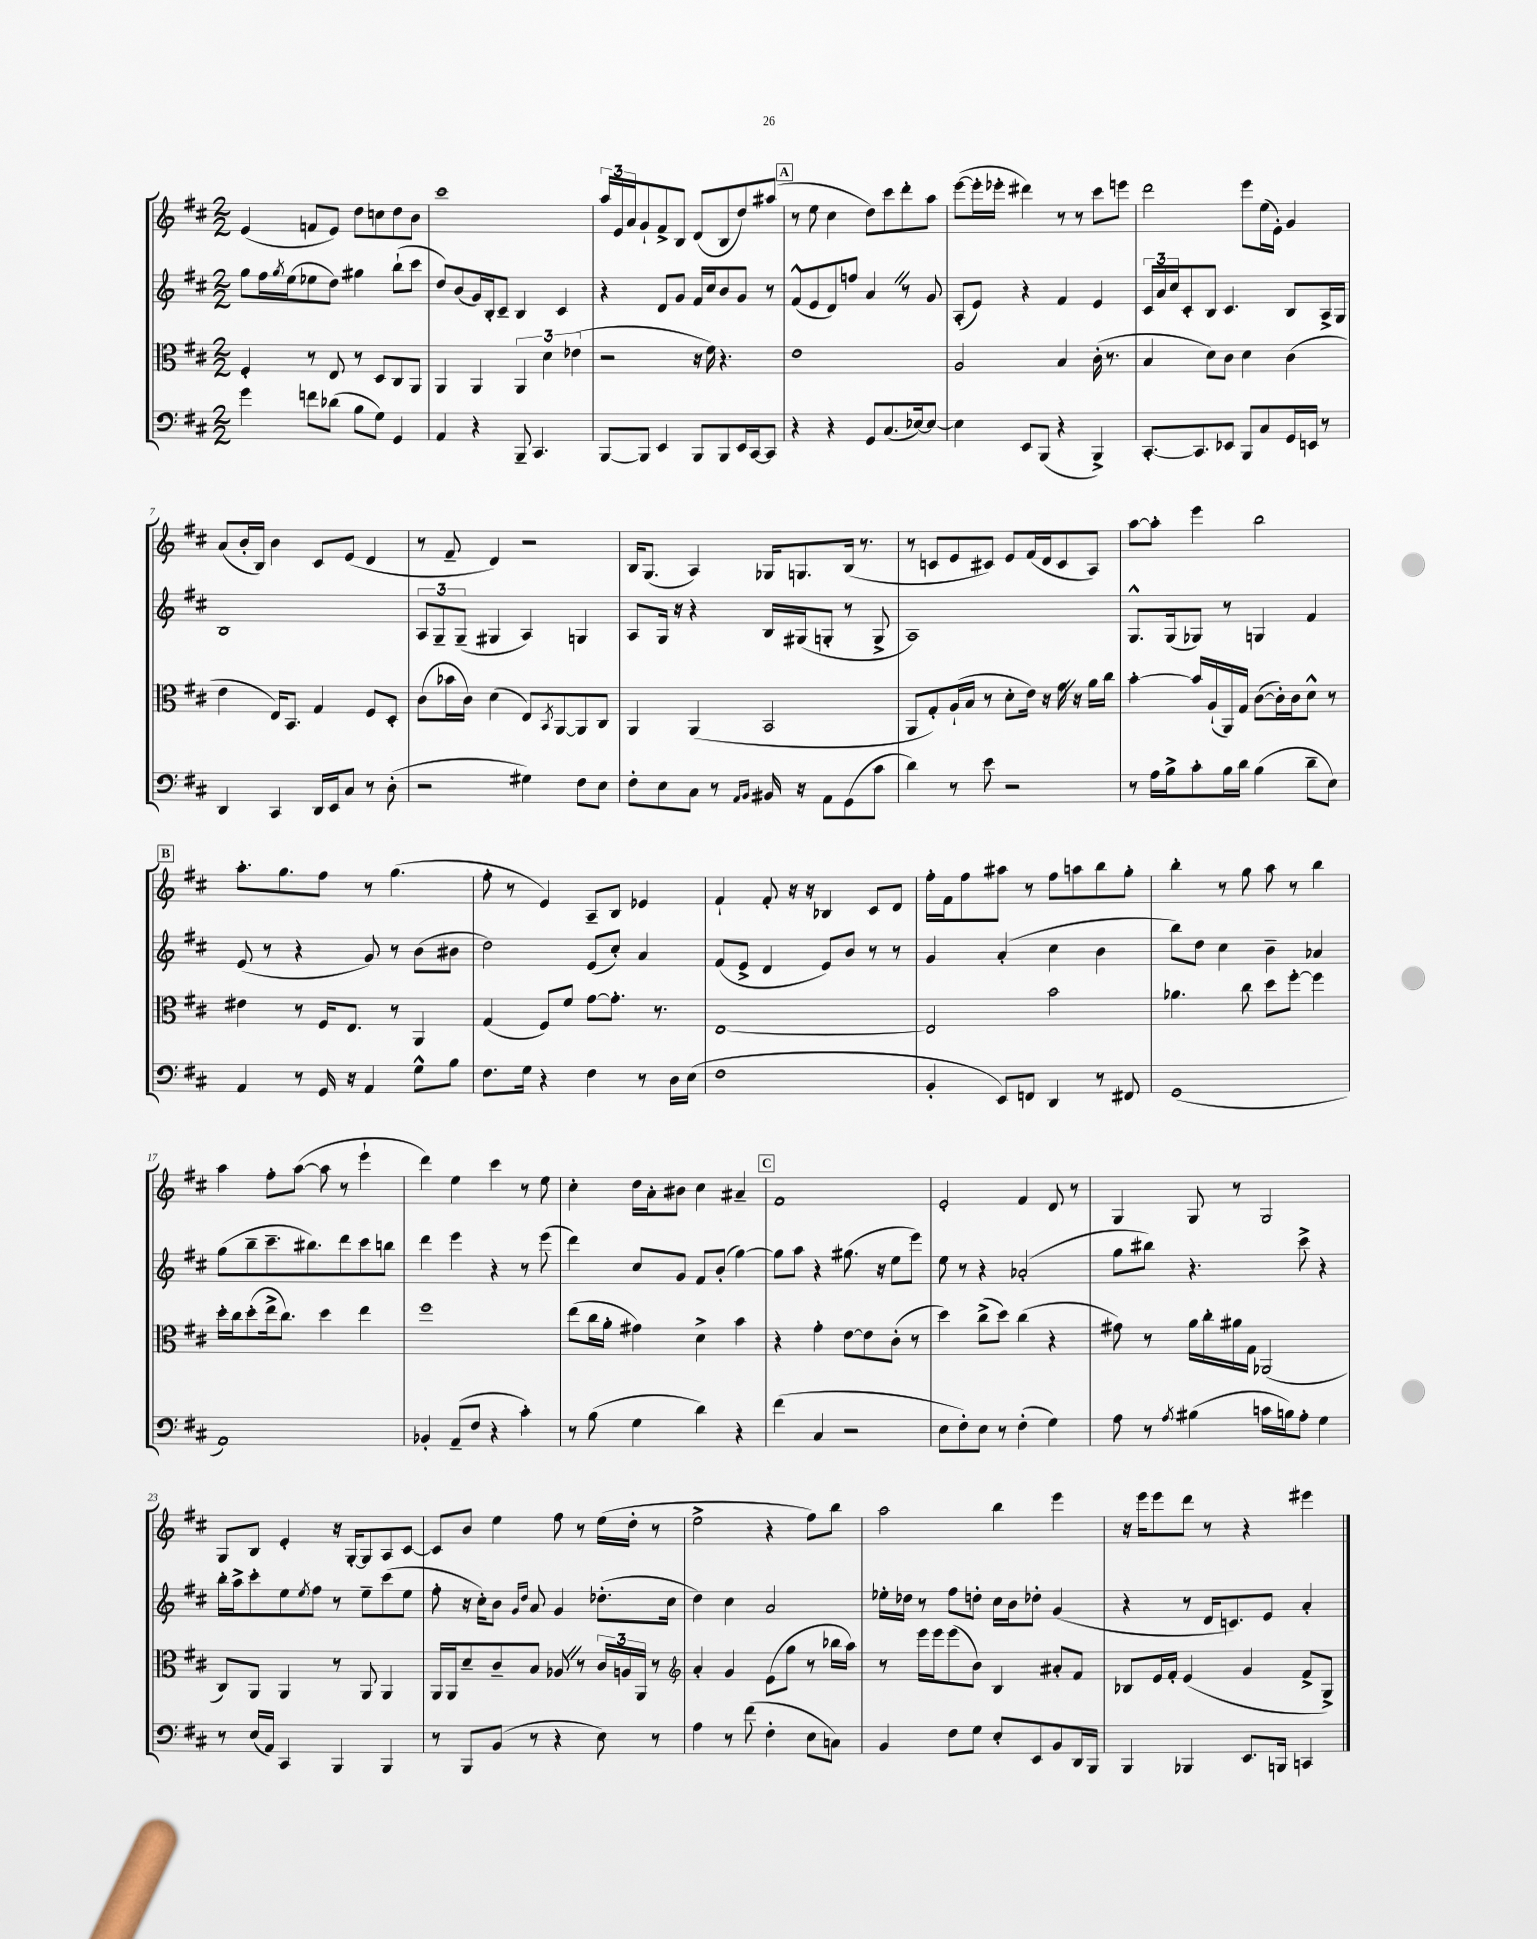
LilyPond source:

<<
\new StaffGroup <<
\new Staff = "s0" {
    \clef treble \key d \major \numericTimeSignature \time 2/2
    e'4( f'8 e'8) d''8 c''8 d''8 b'8 |
    cis'''1 |
    \tuplet 3/2 { a''16 e'16 a'16 } g'8-! fis'8-> b8 d'8( b8 d''8) ais''8( |
    \mark \markup { \box "A" } r8 e''8 cis''4 d''8) cis'''8 d'''8-. a''8 |
    e'''8~( e'''16-. ees'''16-. dis'''4) r8 r8 cis'''8 e'''8 |
    d'''2 e'''8 e''16( e'16-.) g'4 |
    a'8( b'16-. b16) b'4 cis'8 e'8( d'4 |
    r8 fis'8-- d'4) r2 |
    b16 g8.( a4) ges16 g8. b16( r8. |
    r8 c'8 e'8 cis'8) e'8 fis'16( d'16 cis'8 a8) |
    a''8~ a''8-. e'''4 b''2 |
    \mark \markup { \box "B" } a''8.-. g''8. fis''8 r8 g''4.( |
    fis''8-. r8 e'4) a8-- b8 ees'4 |
    fis'4-! fis'8-. r16 r16 bes4 cis'8 d'8 |
    fis''16-. fis'16 fis''8 ais''8 r8 fis''8 a''8 b''8 g''8-. |
    b''4-. r8 g''8 a''8 r8 b''4 |
    a''4 fis''8-. a''8~( a''8 r8 e'''4-! |
    d'''4) e''4 cis'''4 r8 e''8 |
    cis''4-. d''16 a'16-. bis'8 cis''4 ais'4-- |
    \mark \markup { \box "C" } fis'1 |
    e'2-. fis'4 d'8 r8 |
    g4 g8 r8 g2 |
    g8 b8 e'4-. r16 g16~-. g8 a8 cis'8~ |
    cis'8 b'8 e''4 fis''8 r8 e''16( d''16-. r8 |
    e''2-> r4 fis''8) b''8 |
    a''2 b''4 e'''4 |
    r16 e'''16 e'''8 d'''8 r8 r4 eis'''4 \bar "|." |
}
\new Staff = "s1" {
    \clef treble \key d \major \numericTimeSignature \time 2/2
    g''8 fis''16 \acciaccatura { g''8 } e''16( ees''8 d''8) gis''4 b''8-!( cis'''8 |
    d''8) b'8( g'16) b16-. cis'8-- b4 cis'4 |
    r4 d'8 g'8 fis'16 cis''16 b'8 g'8 r8 |
    \mark \markup { \box "A" } fis'8-^( e'8 d'8) f''8 a'4 \once \override BreathingSign.text = \markup { \musicglyph "scripts.caesura.straight" } \breathe r8 g'8 |
    a8-.( e'8) r4 fis'4 e'4 |
    \tuplet 3/2 { cis'16 a'16 cis''16 } cis'8-. b8 cis'4. b8 a16-> g16 |
    b1 |
    \tuplet 3/2 { a8 g8-- g8--( } gis4 a4) g4 |
    a8 g16 r16 r4 b16 gis16( g8-. r8 g8-> |
    a1) |
    g8.-^ g16( ges8) r8 g4 fis'4 |
    \mark \markup { \box "B" } e'8( r8 r4 g'8) r8 b'8( bis'8 |
    d''2) e'8( cis''8-.) a'4 |
    fis'8( e'8-> d'4 e'8) b'8 r8 r8 |
    g'4 a'4-.( cis''4 b'4 |
    b''8) d''8 cis''4 b'4-- aes'4 |
    g''8( b''8-- cis'''8.-- bis''8.) d'''8 cis'''8 b''8 |
    d'''4 e'''4 r4 r8 e'''8( |
    d'''4) cis''8 g'8 fis'8 b'8-.( g''4~) |
    \mark \markup { \box "C" } g''8 a''8 r4 gis''8.( r16 e''8 e'''8) |
    e''8 r8 r4 aes'2-.( |
    g''8 bis''8) r4. cis'''8-> r4 |
    b''16-. a''16-> cis'''8-. e''8 \acciaccatura { e''8 } fis''8 r8 e''8-- cis'''8( e''8 |
    fis''8-. r16 cis''16-.) b'8 \grace { g'16 d''16 } a'8 g'4 des''8.-.( cis''16 |
    d''4) cis''4 a'2 |
    ees''16-. des''16 r8 fis''8 d''8-. cis''16 b'16 des''8-. g'4( |
    r4 r8 d'16 c'8.) e'8 a'4-. \bar "|." |
}
\new Staff = "s2" {
    \clef alto \key d \major \numericTimeSignature \time 2/2
    fis4-. r8 e8 r8 d8 cis8 a,8 |
    a,4 a,4 \tuplet 3/2 { a,4 d'4 ees'4( } |
    r2 r16 fis'16) r4. |
    \mark \markup { \box "A" } e'1 |
    a2 b4 cis'16-.( r8. |
    b4 d'8) cis'8 d'4 cis'4( |
    e'4 e16) b,8. g4 fis8 d8-. |
    cis'8( bes'16 cis'16) d'4( e8) \acciaccatura { b,8 } a,8~ a,8 cis8 |
    a,4 a,4( b,2 |
    a,8 g8-.) a16-!( b16 r8 d'8-. e'16) r16 g'16 \once \override BreathingSign.text = \markup { \musicglyph "scripts.caesura.straight" } \breathe r16 a'16 cis''16 |
    b'4~-. b'16 a16-!( a,16) g16 cis'8~( cis'16-.) cis'16 d'8-^ r8 |
    \mark \markup { \box "B" } eis'4 r8 fis16 e8. r8 a,4 |
    g4( fis8) fis'8 g'8~ g'8.-. r8. |
    e1~ |
    e2 b'2 |
    aes'4. cis''8 d''8 fis''8~-. fis''4 |
    d''16-. cis''16 d''8-.( e''16-> cis''8.) d''4 e''4 |
    fis''1 |
    e''8( cis''16 a'16-. gis'4) d'4-> b'4 |
    \mark \markup { \box "C" } r4 g'4-. e'8~ e'8 cis'8-.( r8 |
    d''4) cis''8->( d''8) cis''4( r4 |
    gis'8) r8 a'16 cis''16-. ais'16 g16 aes,2( |
    cis8) a,8 a,4 r8 a,8 a,4 |
    a,16 a,16 d'8-- cis'8-- b8 aes8 \once \override BreathingSign.text = \markup { \musicglyph "scripts.caesura.straight" } \breathe r8 \tuplet 3/2 { cis'16 a16 a,16 } r8 |
    \clef treble a'4-. g'4 e'8( g''8 r8 bes''16 a''16) |
    r8 e'''16 e'''16 e'''8( b'8) b4 ais'8-. fis'8 |
    bes8 e'16 fis'16-. e'4( g'4 fis'8-> g8->) \bar "|." |
}
\new Staff = "s3" {
    \clef bass \key d \major \numericTimeSignature \time 2/2
    g'4 f'8 des'8( b8 g8) g,4 |
    a,4 r4 b,,8-- cis,4. |
    b,,8~ b,,8 e,4 b,,8 b,,8 e,16 cis,16~ cis,8 |
    \mark \markup { \box "A" } r4 r4 g,8 cis8.( ees16~) ees8~ |
    ees4 e,8 b,,8( r4 b,,4->) |
    cis,8.~-. cis,8. ees,8 b,,8 cis8 g,16 e,16 r8 |
    d,4 cis,4 d,16 e,16 cis8 r8 d8-.( |
    r2 gis4) fis8 e8 |
    fis8-. e8 cis8 r8 \grace { a,16 b,16 } bis,16 r16 a,8 g,8( cis'8 |
    d'4) r8 e'8 r2 |
    r8 a16 b16-> cis'8-. b16 d'16 b4( d'8-- e8) |
    \mark \markup { \box "B" } a,4 r8 g,16 r16 a,4 g8-^ b8 |
    fis8. g16 r4 fis4 r8 d16 e16( |
    fis1 |
    b,4-. e,8) f,8 d,4 r8 fis,8 |
    g,1( |
    a,1) |
    bes,4-. a,8--( fis8 r4 cis'4-.) |
    r8 b8( g4 d'4) r4 |
    \mark \markup { \box "C" } fis'4( cis4 r2 |
    e8 fis8-.) e8 r8 fis4-.( g4) |
    a8 r8 \acciaccatura { a8 } bis4( c'16 b16) a8-. g4 |
    r8 e16( a,16) cis,4 b,,4 b,,4 |
    r8 b,,8 b,8( r8 r4 e8) r8 |
    a4 r8 fis'8( fis4-. e8 c8) |
    b,4 fis8 g8 e8-. e,8 b,8 d,16 b,,16 |
    b,,4 bes,,4 e,8. b,,16 c,4 \bar "|." |
}
>>
>>
